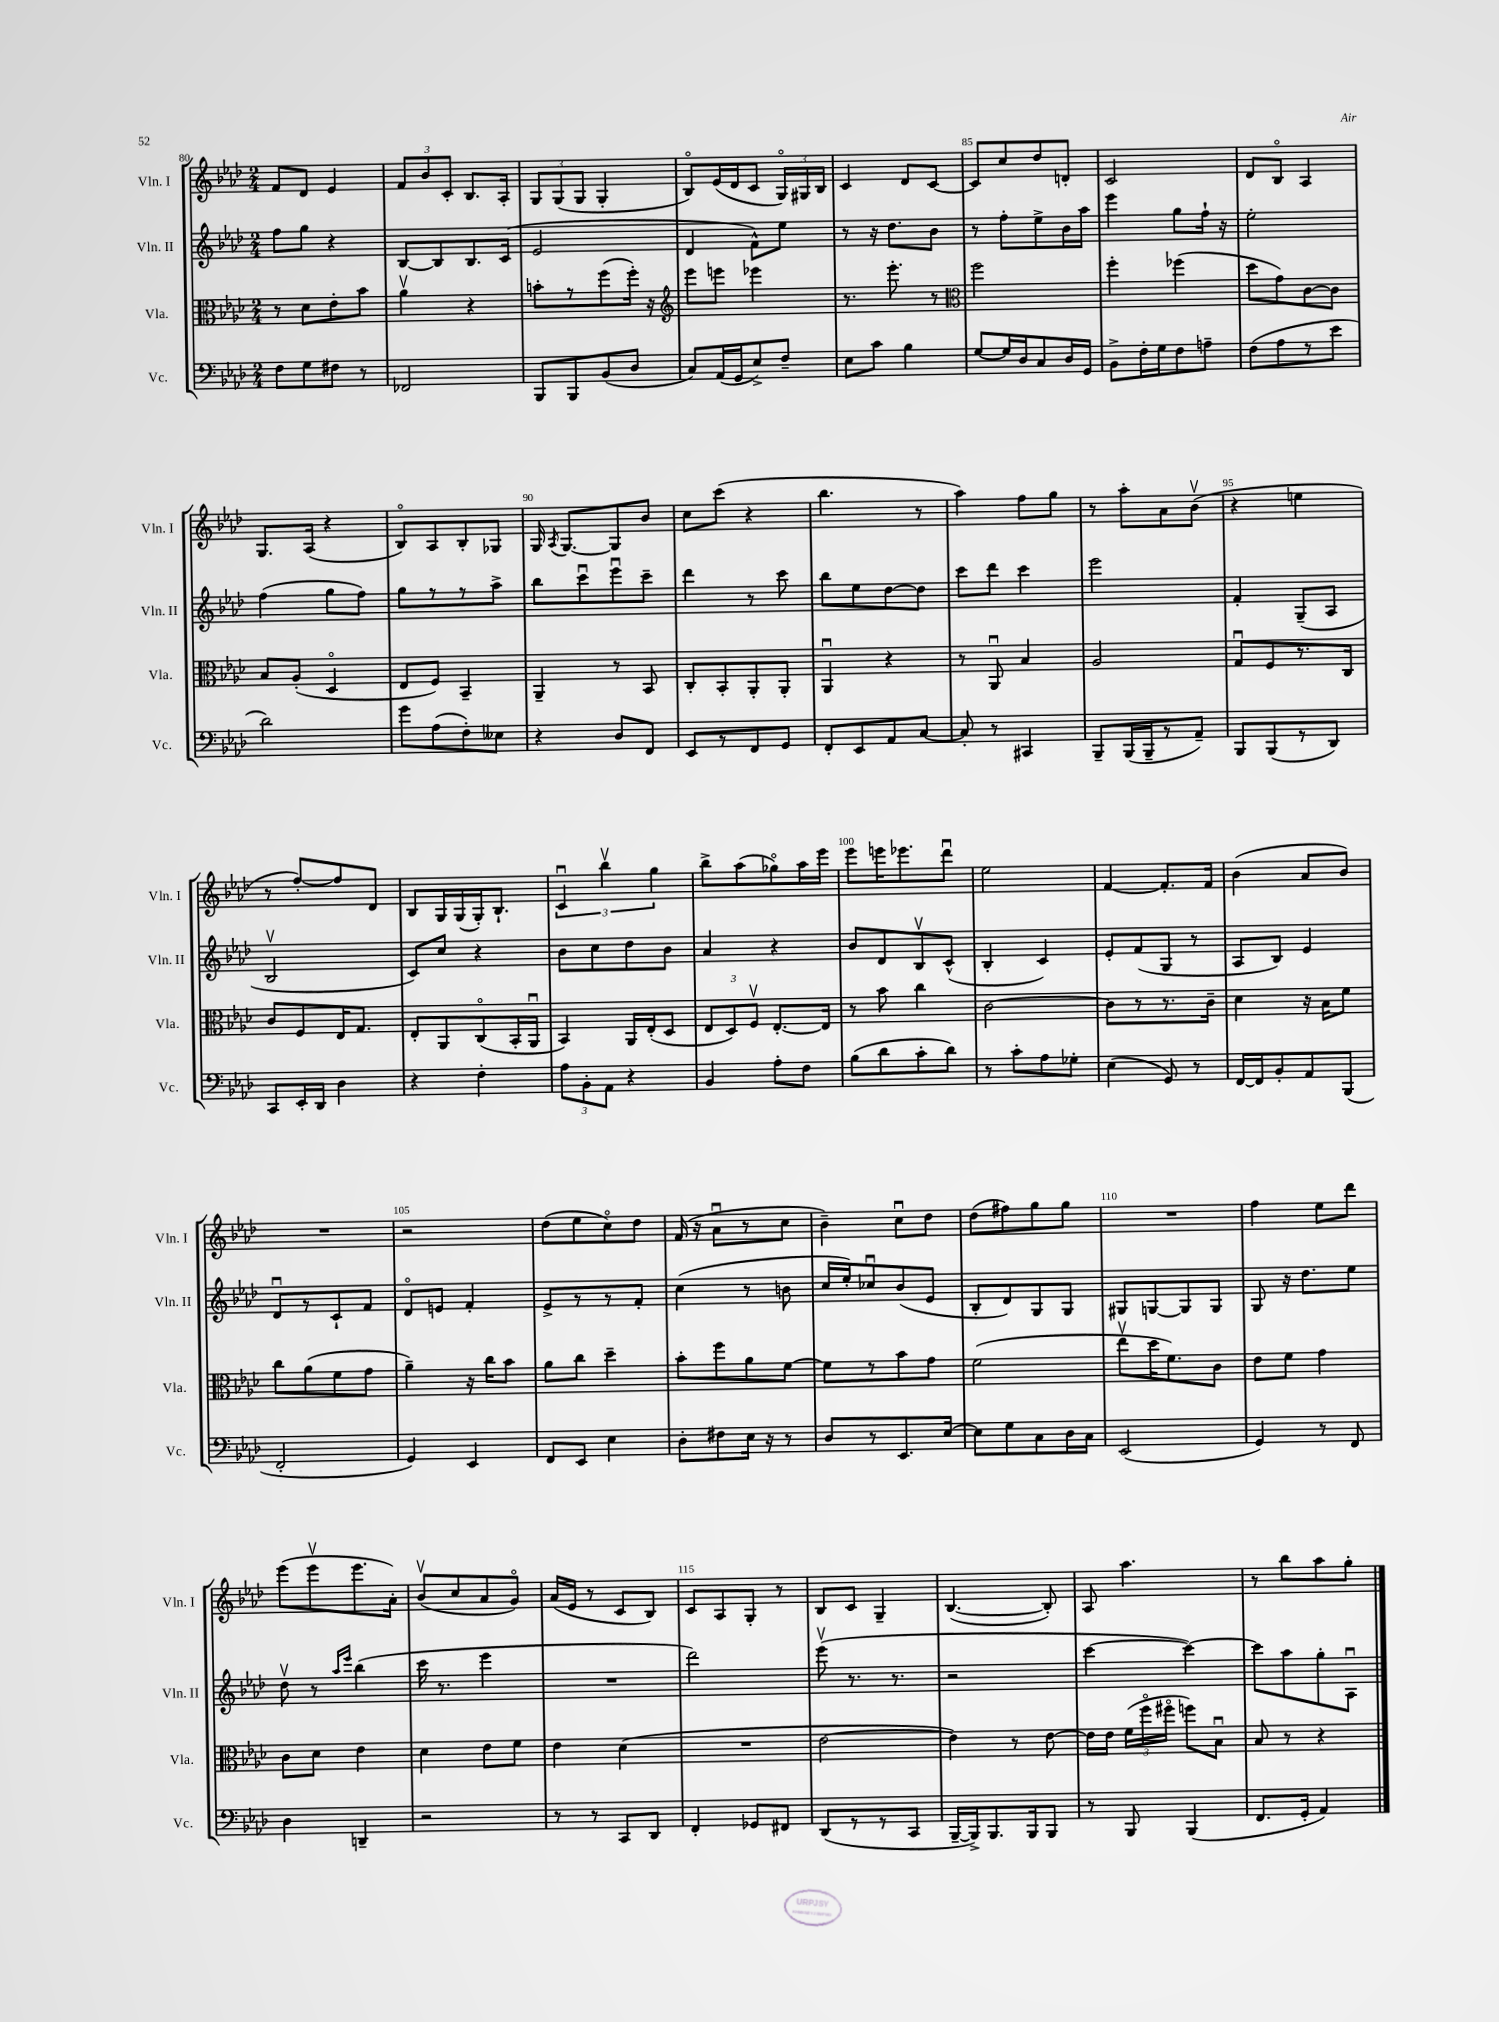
<<
\new StaffGroup <<
\new Staff = "s0" \with { instrumentName = "Vln. I" shortInstrumentName = "Vln. I" } {
    \clef treble \key aes \major \numericTimeSignature \time 2/4
    \autoBeamOff f'8[ des'8] ees'4 |
    \tuplet 3/2 { f'8[ bes'8 c'8]-. } bes8.[ aes16]-. |
    \tuplet 3/2 { g8[ g8( g8] } g4-. |
    bes8[\flageolet) ees'16( des'16 c'8] \tuplet 3/2 { g16[\flageolet) gis16 bes16] } |
    c'4 des'8[ c'8]~ |
    c'8[ c''8 des''8 d'8]-. |
    c'2 |
    des'8[ bes8]\flageolet aes4 |
    g8.[ aes16]( r4 |
    bes8[\flageolet) aes8 bes8-. ges8] |
    g16 \acciaccatura { aes8 } g8.[~ g8 bes'8] |
    c''8[ c'''8]( r4 |
    bes''4. r8 |
    aes''4) f''8[ g''8] |
    r8 aes''8[-. aes'8 bes'8]\upbow( |
    r4 e''4 |
    r8 f''8[~-.) f''8 des'8] |
    bes8[ g16 g16( g16-.) bes8.]-! |
    \tuplet 3/2 { c'4\downbow bes''4\upbow g''4 } |
    bes''8[-> aes''8( ges''8\flageolet) aes''16 ees'''16] |
    ees'''8[ e'''16 ees'''8. des'''8]\downbow |
    ees''2 |
    f'4~ f'8.[-. f'16] |
    bes'4( aes'8[ bes'8]) |
    R2 |
    r2 |
    des''8[( ees''8 c''8\flageolet) des''8] |
    f'16( r16 aes'8[\downbow r8 c''8] |
    bes'4--) c''8[\downbow des''8] |
    des''8[( fis''8) g''8 g''8] |
    R2 |
    f''4 ees''8[ des'''8] |
    ees'''8[( ees'''8\upbow ees'''8. aes'16]-.) |
    bes'8[\upbow( c''8 aes'8 g'8]\flageolet) |
    aes'16[( ees'16] r8 c'8[ bes8]) |
    c'8[ aes8 g8]-. r8 |
    bes8[ c'8] g4-- |
    bes4.~( bes8-.) |
    aes8 aes''4. |
    r8 bes''8[ aes''8 g''8]-. \bar "|." |
}
\new Staff = "s1" \with { instrumentName = "Vln. II" shortInstrumentName = "Vln. II" } {
    \clef treble \key aes \major \numericTimeSignature \time 2/4
    \autoBeamOff f''8[ g''8] r4 |
    bes8[~ bes8 bes8. c'16]( |
    ees'2 |
    des'4 f'8[-^) ees''8] |
    r8 r16 des''8.[ bes'8] |
    r8 f''8[-. ees''8-> bes'16 aes''16] |
    ees'''4 g''8[ f''16]-! r16 |
    ees''2-. |
    f''4( g''8[ f''8]) |
    g''8[ r8 r8 aes''8]-> |
    bes''8[ c'''8\downbow ees'''8\downbow c'''8]-- |
    des'''4 r8 c'''8 |
    bes''8[ ees''8 des''8~ des''8] |
    c'''8[ des'''8] c'''4 |
    ees'''2 |
    f'4-. g8[--( aes8] |
    bes2\upbow |
    c'8[) c''8] r4 |
    bes'8[ c''8 des''8 bes'8] |
    aes'4 r4 |
    bes'8[ des'8 bes8\upbow c'8]-^( |
    bes4-. c'4) |
    ees'8[-. f'8( g8] r8 |
    aes8[ bes8]) ees'4 |
    des'8[\downbow r8 c'8-! f'8] |
    des'8[\flageolet e'8] f'4-. |
    ees'8[-> r8 r8 f'8]-. |
    c''4( r8 b'8 |
    c''16[ ees''16-.) ces''8\downbow bes'8( ees'8] |
    bes8[-. des'8) g8 g8] |
    gis8[ g8~ g8 g8] |
    g8 r16 des''8.[ ees''8] |
    des''8\upbow r8 \grace { aes''16[ ees'''16] } bes''4( |
    c'''16 r8. ees'''4 |
    R2 |
    des'''2) |
    ees'''8\upbow( r8. r8. |
    r2 |
    c'''4~ c'''4~) |
    c'''8[ aes''8 g''8-. aes8]\downbow \bar "|." |
}
\new Staff = "s2" \with { instrumentName = "Vla." shortInstrumentName = "Vla." } {
    \clef alto \key aes \major \numericTimeSignature \time 2/4
    \autoBeamOff r8 des'8[ ees'8-. bes'8] |
    aes'4\upbow r4 |
    b'8[-. r8 f''8( f''16]-.) r16 |
    \clef treble ees'''8[ e'''8] ees'''4 |
    r8. ees'''8.-. r8 |
    \clef alto f''2 |
    f''4-. fes''4( |
    des''8[ g'8) c'8~ c'8] |
    bes8[ aes8]-.( des4\flageolet |
    ees8[ f8]) bes,4-- |
    aes,4-- r8 bes,8 |
    c8[-. bes,8-. aes,8-. aes,8]-. |
    aes,4\downbow r4 |
    r8 aes,8\downbow bes4 |
    aes2 |
    g8[\downbow f8 r8. c16] |
    c'8[ f8 ees16 g8.] |
    ees8[-. aes,8 c8\flageolet( bes,16-. aes,16]\downbow |
    bes,4) aes,16[ ees16-.( des8] |
    \tuplet 3/2 { ees8[ des8) f8]\upbow } ees8.[~-. ees16] |
    r8 bes'8 c''4 |
    c'2~ |
    c'8[ r8 r8. c'16]-- |
    des'4 r16 bes16[ f'8] |
    c''8[ aes'8( f'8 g'8] |
    aes'4--) r16 c''16[ bes'8] |
    aes'8[ c''8] des''4-- |
    bes'8[-. f''8 aes'8 f'8]~ |
    f'8[ r8 bes'8 g'8] |
    f'2( |
    ees''8[\upbow des''16 f'8.) c'8] |
    ees'8[ f'8] g'4 |
    c'8[ des'8] ees'4 |
    des'4 ees'8[ f'8] |
    ees'4 des'4( |
    R2 |
    ees'2~ |
    ees'4) r8 ees'8~ |
    ees'16[ ees'16] \tuplet 3/2 { f'16[( f''16\flageolet fis''16]\flageolet } f''8[) bes8]\downbow |
    bes8 r8 r4 \bar "|." |
}
\new Staff = "s3" \with { instrumentName = "Vc." shortInstrumentName = "Vc." } {
    \clef bass \key aes \major \numericTimeSignature \time 2/4
    \autoBeamOff f8[ g8 fis8] r8 |
    fes,2 |
    bes,,8[ bes,,8 bes,8( des8] |
    c8[) aes,16( g,16 ees8->) f8]-- |
    ees8[ c'8] bes4 |
    g8[~ g16 des16 c8 des16 g,16] |
    bes,8[-> f16-. g16 f8 a8]-- |
    f8[( aes8 r8 ees'8] |
    des'2) |
    g'8[ aes8( f8-.) eeses8] |
    r4 des8[ f,8] |
    ees,8[ r8 f,8 g,8] |
    f,8[-. ees,8 aes,8 c8]~ |
    c8-. r8 cis,4 |
    bes,,8[-- bes,,16( bes,,16-- r8 aes,8]--) |
    bes,,8[ bes,,8( r8 des,8]) |
    c,8[ ees,16-. des,16] des4 |
    r4 f4-. |
    \tuplet 3/2 { aes8[ bes,8-. aes,8] } r4 |
    bes,4 aes8[-. f8] |
    bes8[( des'8 c'8-. des'8]) |
    r8 c'8[-. aes8 ges8]-. |
    ees4( g,8) r8 |
    f,16[~ f,16 bes,8-. aes,8 bes,,8]( |
    f,2-. |
    g,4) ees,4 |
    f,8[ ees,8] ees4 |
    des8[-. fis8 ees16] r16 r8 |
    des8[ r8 ees,8. ees16]~ |
    ees8[ g8 c8 des16 c16] |
    ees,2( |
    g,4) r8 f,8 |
    des4 d,4-- |
    r2 |
    r8 r8 c,8[ des,8] |
    f,4-. ges,8[ fis,8] |
    des,8[( r8 r8 c,8] |
    bes,,16[~-- bes,,16->) bes,,8. bes,,16 bes,,8] |
    r8 bes,,8 bes,,4( |
    f,8.[ g,16]-. aes,4) \bar "|." |
}
>>
>>
\layout { \context { \Score currentBarNumber = #80 \override BarNumber.break-visibility = ##(#f #t #t) barNumberVisibility = #(every-nth-bar-number-visible 5) } }
